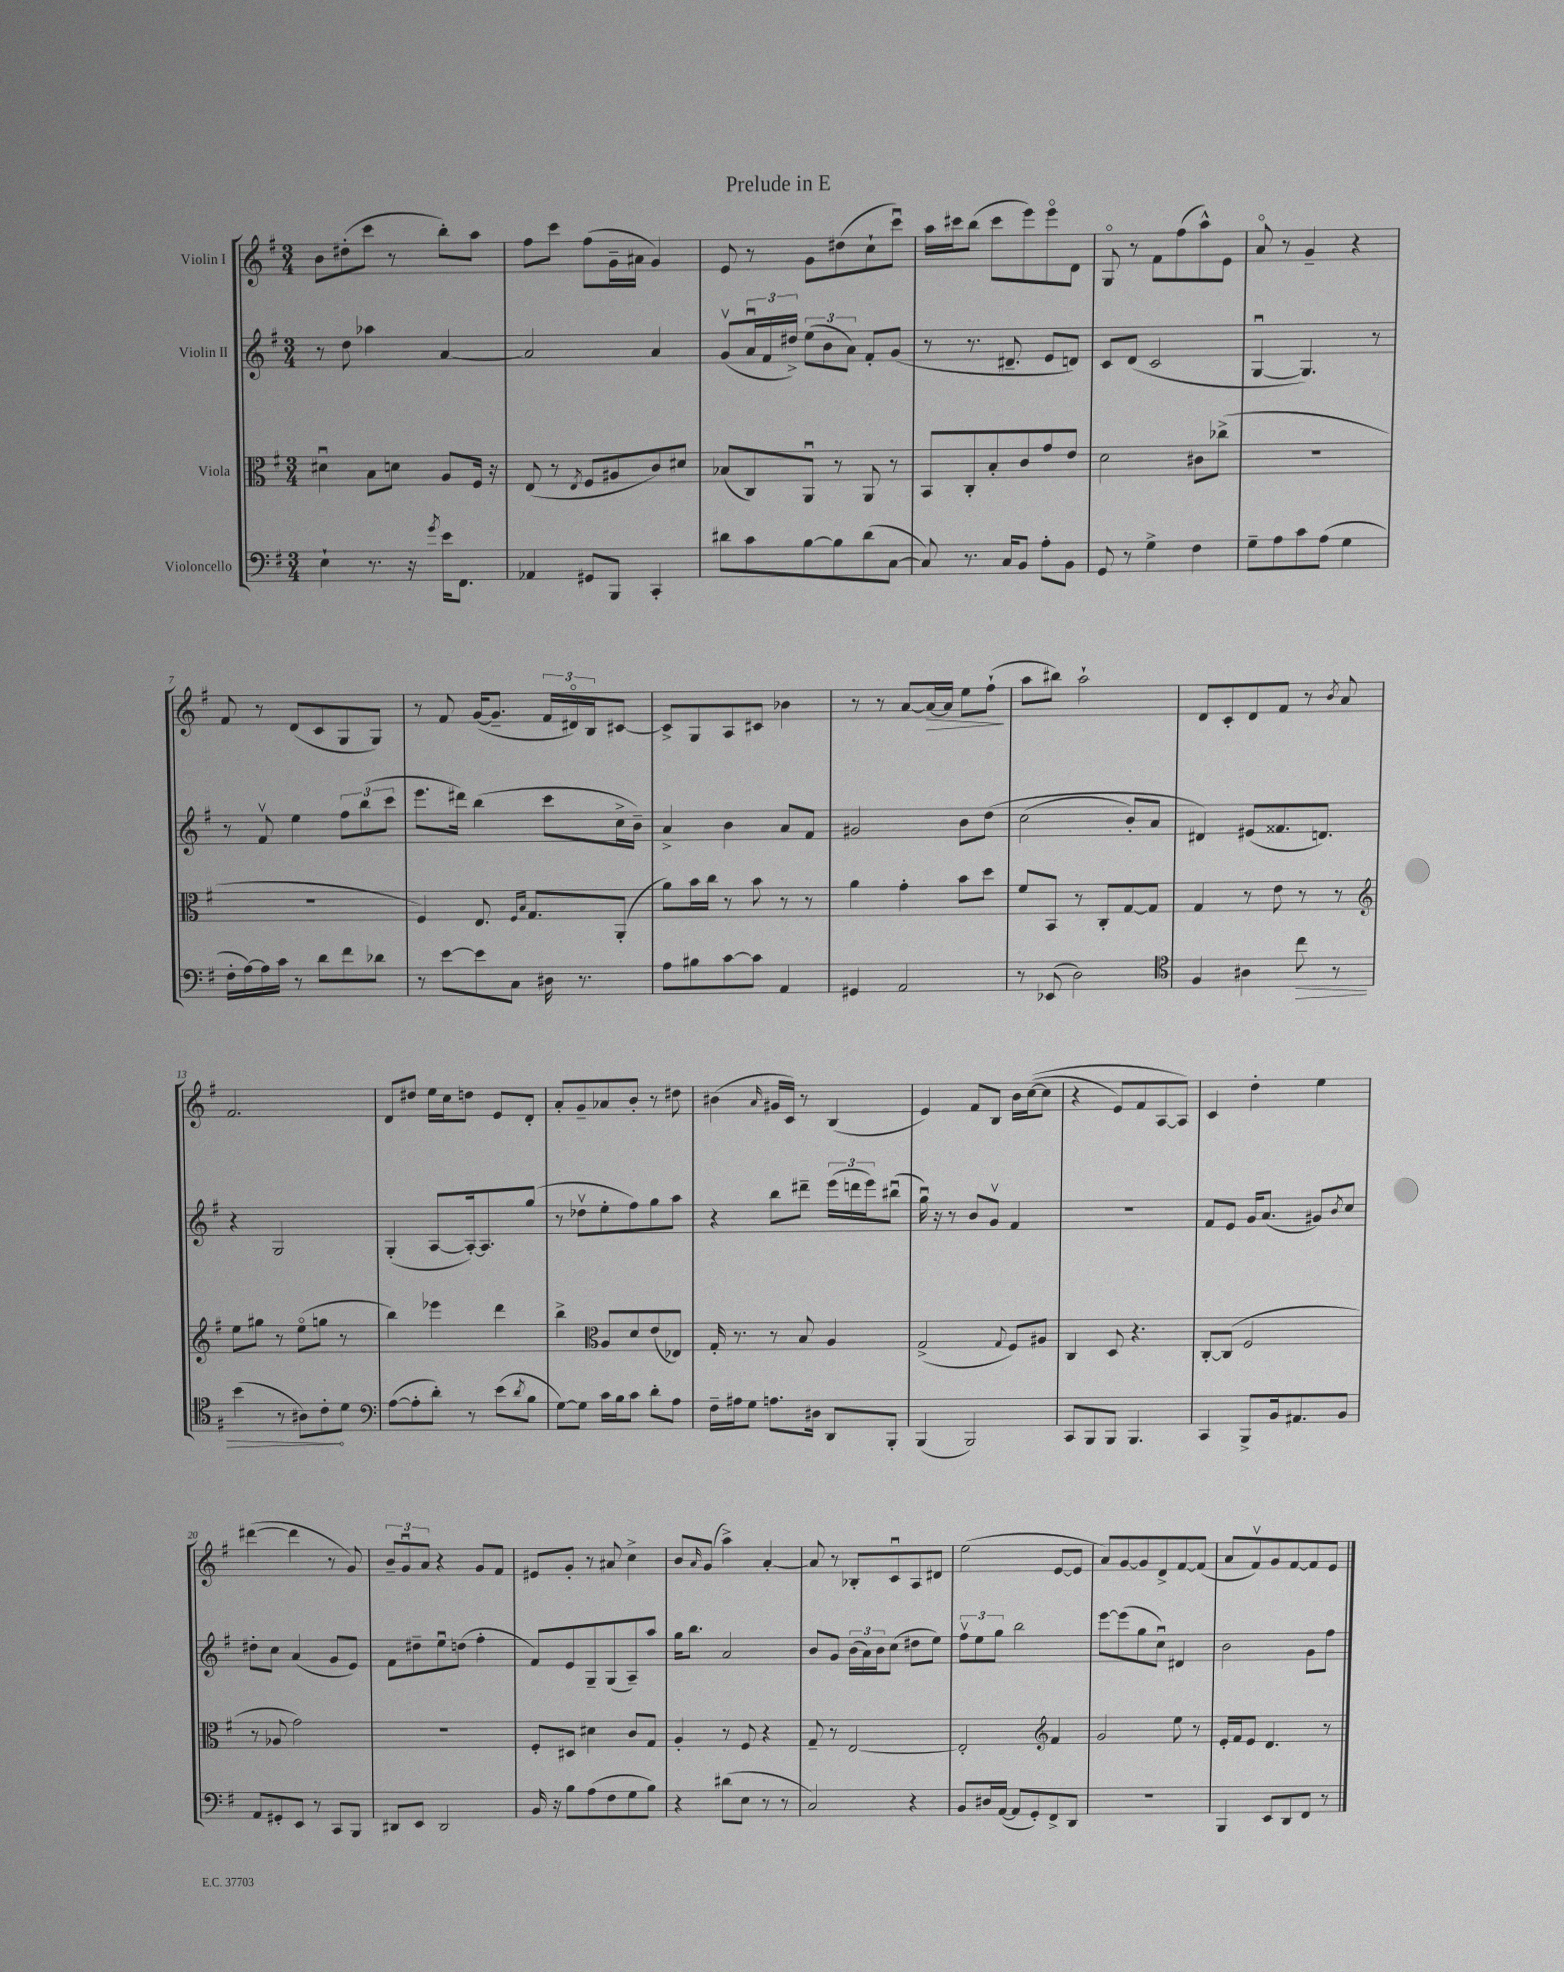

**kern	**dynam	**kern	**kern	**kern	**dynam
*part4	*part4	*part3	*part2	*part1	*part1
*staff4	*staff4	*staff3	*staff2	*staff1	*staff1
*I"Violoncello	*	*I"Viola	*I"Violin II	*I"Violin I	*
*clefF4	*	*clefC3	*clefG2	*clefG2	*
*k[f#]	*	*k[f#]	*k[f#]	*k[f#]	*
*M3/4	*	*M3/4	*M3/4	*M3/4	*
=1	=1	=1	=1	=1	=1
4E`\	.	4d#Xu\	8r	8b\L	.
.	.	.	8dd\	(8dd#X'\	.
8.r	.	8B\L	4aa-X\	8ccc\J	.
.	.	8dn\J	.	8r	.
16r	.	.	.	.	.
8qg/	.	.	.	.	.
16e\KL	.	8A/L	[4a/	8bb'\L)	.
8.FF#\J	.	.	.	.	.
.	.	16F#/Jk	.	8aa\J	.
.	.	16r	.	.	.
=2	=2	=2	=2	=2	=2
4AA-X/	.	(8E/	2a/]	8ff#\L	.
.	.	8r	.	8ccc\J	.
.	.	8qE/	.	.	.
8GG#X/L	.	8F#/L	.	(8ff#\L	.
8BBB/J	.	8A#X/	.	16g~\L	.
.	.	.	.	16a#X\JJ	.
4CC'/	.	8c/)	4a/	4g/)	.
.	.	8d#X/J	.	.	.
=3	=3	=3	=3	=3	=3
8d#X\L	.	(8B-X/L	(8gv/L	8e/	.
8c\	.	8C/)	24au/L	8r	.
.	.	.	24f#/	.	.
.	.	.	24dd#X^/JJ)	.	.
[8B\	.	8AAu/J	(12ee\L	8g\L	.
.	.	.	12b\	.	.
8B\]	.	8r	.	(8dd#X\	.
.	.	.	12a\J)	.	.
(8d#\	.	8AA/	8f#'/L	8cc`\	.
[8C\J	.	8r	(8g/J	8cccu\J)	.
=4	=4	=4	=4	=4	=4
8C/])	.	8BB/L	8r	16aa\LL	.
.	.	.	.	16ccc#X\J	.
8.r	.	8C'/	8.r	(8bb\J	.
.	.	8B'/	.	8ccc#\L	.
16C/KL	.	.	8.d#X~/	.	.
8BB/J	.	8c/	.	8eee\)	.
8A'\L	.	8g/	8e/L	8eee\	.
8BB\J	.	8e/J	8dn/J)	8d\J	.
=5	=5	=5	=5	=5	=5
8GG/	.	2d\	8c/L	8G/	.
8r	.	.	(8d/J	8r	.
4G^\	.	.	2c/	8f#\L	.
.	.	.	.	(8ff#\	.
4F#\	.	8c#X\L	.	8aa^^\)	.
.	.	(8cc-X^\J	.	8e\J	.
=6	=6	=6	=6	=6	=6
8G~\L	.	2.r	[4Gu/	8a/	.
8A\	.	.	.	8r	.
8c\	.	.	4.G/])	4g~/	.
(8A\J	.	.	.	.	.
4G\	.	.	.	4r	.
.	.	.	8r	.	.
!!LO:LB:g=z
=7	=7	=7	=7	=7	=7
16F#'\LL	.	2.r	8r	8f#/	.
[16A\)	.	.	.	.	.
16A\]	.	.	8f#v/	8r	.
16c\JJ	.	.	.	.	.
8r	.	.	4ee\	(8d/L	.
8d\L	.	.	.	8c/	.
8f#\	.	.	12ff#\L	8G/	.
.	.	.	(12bb\	.	.
8d-X\J	.	.	.	8G/J)	.
.	.	.	12ccc\J	.	.
=8	=8	=8	=8	=8	=8
8r	.	4F#/)	8.eee\L	8r	.
[8e\L	.	.	.	8f#/	.
.	.	.	16ddd#X\Jk)	.	.
8e\]	.	8.E/	(4bb\	([16g/KL	.
.	.	.	.	8.g~/J]	.
8C\J	.	.	.	.	.
.	.	16qqF#/LL	.	.	.
.	.	16qqB/JJ	.	.	.
.	.	8.G/L	.	.	.
16D#X\	.	.	8ccc\L	24f#/LL	.
.	.	.	.	24d#X/)	.
8.r	.	.	.	.	.
.	.	.	.	24B/J	.
.	.	(8AA'/J	16cc^\L	[8c#X/J	.
.	.	.	16b~\JJ)	.	.
=9	=9	=9	=9	=9	=9
8A\L	.	8a\L)	4a^/	8c#^/L]	.
8B#X\	.	16b\L	.	8G/	.
.	.	16cc\JJ	.	.	.
[8c\	.	8r	4b\	8A/	.
8c\J]	.	8b\	.	8c#X/J	.
4AA/	.	8r	8a/L	4b-X\	.
.	.	8r	8f#/J	.	.
=10	=10	=10	=10	=10	=10
4GG#X/	.	4a\	2g#X/	8r	.
.	.	.	.	8r	.
2AA/	.	4g'\	.	[8a/L	.
!	!	!	!	!	!LO:HP:b
.	.	.	.	16a/L_	>
.	.	.	.	16a/JJ]	.
.	.	8b\L	8b\L	8ee\L	.
.	.	8dd\J	(8dd\J	(8ff#`\J	.
.	.	.	.	.	]
=11	=11	=11	=11	=11	=11
8r	.	8f#/L	(2cc\	8aa\L	.
(8EE-X/	.	8BB/J	.	8bb#X\J)	.
2D\)	.	8r	.	2aa`\	.
.	.	8C'/L	.	.	.
.	.	[8G/	8b'/L)	.	.
.	.	8G/J]	8a/J	.	.
=12	=12	=12	=12	=12	=12
*clefC4	*	*	*	*	*
4F#/	.	4G/	4d#X/)	8d/L	.
.	.	.	.	8c'/	.
4A#X\	.	8r	(8e#X/L	8d/	.
.	.	8e\	8.f##X/	8f#/J	.
!	!LO:HP:b	!	!	!	!
8cc\	>	8r	.	8r	.
.	.	.	8.dn/J)	.	.
.	.	.	.	8qb/	.
8r	.	8r	.	8a/	.
!!LO:LB:g=z
=13	=13	=13	=13	=13	=13
*	*	*clefG2	*	*	*
(4b\	.	8ee\L	4r	2.f#/	.
.	.	8gg#X\J	.	.	.
8r	.	8r	2G/	.	.
8A#X\L)	.	(8ee\L	.	.	.
8c'\	.	8ggn\J	.	.	.
8d\J	]	8r	.	.	.
=14	=14	=14	=14	=14	=14
*clefF4	*	*	*	*	*
([8A\L	.	4bb\)	(4G'/	8d/L	.
8A'\]	.	.	.	8dd#X/J	.
8d'\J)	.	4eee-X\	[8A/L	16ee\LL	.
.	.	.	.	16cc\J	.
8r	.	.	16A'/k_)	8ddn\J	.
.	.	.	8.A/]	.	.
(8e\L	.	4ddd\	.	8e/L	.
8qd/	.	.	.	.	.
8B\J	.	.	(8gg/J	8d'/J	.
=15	=15	=15	=15	=15	=15
[8G\L)	.	4bb^\	8r	8a'/L	.
8G\J]	.	.	8dd-Xv\L	8g~/	.
*	*	*clefC3	*	*	*
16c\LL	.	8A/L	8ee'\	8a-X/	.
16B\J	.	.	.	.	.
8c\J	.	8d/	8ff#\)	8b'/J	.
8d'\L	.	(8e/	8gg\	8r	.
8A\J	.	8E-X/J)	8aa\J	8dd#X\	.
=16	=16	=16	=16	=16	=16
16F#~\LL	.	16G'/	4r	(4b#X\	.
16A#X\J	.	8.r	.	.	.
8G\J	.	.	.	.	.
.	.	.	.	16qqa/	.
8.An\L	.	8r	8bb\L	16g#X/LL	.
.	.	.	.	16c/JJ)	.
.	.	8B/	8ddd#X~\J	8r	.
16D#X\Jk	.	.	.	.	.
8DD/L	.	4A/	(24eee\LL	(4B/	.
.	.	.	24dddn\	.	.
.	.	.	24eee\J)	.	.
8BBB'/J	.	.	(8bb#Xu\J	.	.
=17	=17	=17	=17	=17	=17
(4BBB/	.	(2G^/	16ggu\)	4e/)	.
.	.	.	16r	.	.
.	.	.	8r	.	.
2BBB/)	.	.	8b/L	8f#/L	.
.	.	.	8gv/J	8B/J	.
.	.	8qqG/	.	.	.
.	.	8F#/L)	4f#/	16b\LL	.
.	.	.	.	(([16cc\J	.
.	.	8A#X/J	.	8cc\J]	.
=18	=18	=18	=18	=18	=18
8CC/L	.	4C/	2.r	4r	.
8BBB/	.	.	.	.	.
8BBB/J	.	8D/	.	8e/L)	.
4.BBB/	.	4.r	.	8f#/	.
.	.	.	.	[8A/	.
.	.	.	.	8A/J])	.
=19	=19	=19	=19	=19	=19
4CC/	.	[8C'/L	8f#/L	4c/	.
.	.	(8C/J]	8e/J	.	.
8BBB^/L	.	2F#/	16g/KL	4dd'\	.
.	.	.	(8.a/J	.	.
16BB/k	.	.	.	.	.
8.AA#X/	.	.	.	.	.
.	.	.	8g#X/L)	4ee\	.
.	.	.	8qb/	.	.
8BB/J	.	.	8cc/J	.	.
!!LO:LB:g=z
=20	=20	=20	=20	=20	=20
8AA/L	.	8r	8dd#X'\L	([4ddd#X\	.
8GG#X'/	.	8A-X/	8cc\J	.	.
8EE/J	.	2g\)	(4a/	4ddd#\]	.
8r	.	.	.	.	.
8CC/L	.	.	8g/L	8r	.
8BBB/J	.	.	8e/J)	8g/)	.
=21	=21	=21	=21	=21	=21
8DD#X/L	.	2.r	8f#\L	12b~/L	.
.	.	.	.	12gu/	.
8EE/J	.	.	8dd#X~\	.	.
.	.	.	.	12a/J	.
2DD#/	.	.	8eeu\	4r	.
.	.	.	(8ddn\J	.	.
.	.	.	4ff#'\	8g/L	.
.	.	.	.	8f#/J	.
=22	=22	=22	=22	=22	=22
16BB/	.	8F#'/L	8f#/L)	8e#X/L	.
16r	.	.	.	.	.
8B\L	.	8D#X/J	8e/	8g'/J	.
(8A\	.	4d#X\	8G~/	8r	.
8F#\	.	.	(8G/	8a#X/	.
8G\	.	8c/L	8A~/)	4cc^\	.
8B\J)	.	8G/J	8aa/J	.	.
=23	=23	=23	=23	=23	=23
4r	.	4A'/	16gg\KL	8b/L	.
.	.	.	8.bb\J	.	.
.	.	.	.	16qqa/	.
.	.	.	.	(8g/J	.
(8d#X\L	.	8r	2a/	4aa^\)	.
8E\J	.	8F#/	.	.	.
8r	.	4r	.	[4a'/	.
8r	.	.	.	.	.
=24	=24	=24	=24	=24	=24
2C/)	.	8G~/	8b/L	8a/]	.
.	.	8r	8g/J	8r	.
.	.	[2E/	(24b\LL	8B-X'/L	.
.	.	.	24a\)	.	.
.	.	.	24b\J	.	.
.	.	.	(8cc\J	8cu/	.
4r	.	.	8dd#X\L	8A/	.
.	.	.	8ee\J)	8d#X/J	.
=25	=25	=25	=25	=25	=25
8BB/L	.	2E'/]	12ff#v\L	(2ee\	.
.	.	.	12ee\	.	.
16D#X/L	.	.	.	.	.
.	.	.	12gg\J	.	.
([16AA/JJ	.	.	.	.	.
8AA/L]	.	.	2bb\	.	.
8GG'/)	.	.	.	.	.
*	*	*clefG2	*	*	*
8FF#^/	.	4f#/	.	[8e/L	.
8DD/J	.	.	.	8e/J]	.
=26	=26	=26	=26	=26	=26
2.r	.	2g/	[8eee\L	8a/L)	.
.	.	.	(8eee\]	[8g/	.
.	.	.	8gg\	8g/]	.
.	.	.	8ccu\J)	8d^/	.
.	.	8ee\	4d#X/	[8f#/	.
.	.	8r	.	(8f#/J]	.
=27	=27	=27	=27	=27	=27
4BBB/	.	16e'/LL	2b\	8a/L	.
.	.	16f#/J	.	.	.
.	.	8e/J	.	8f#v/)	.
8EE/L	.	4.d/	.	8g/	.
8DD/	.	.	.	[8f#/	.
8FF#/J	.	.	8g\L	8f#/]	.
8r	.	8r	8ff#\J	8e/J	.
==	==	==	==	==	==
*-	*-	*-	*-	*-	*-
